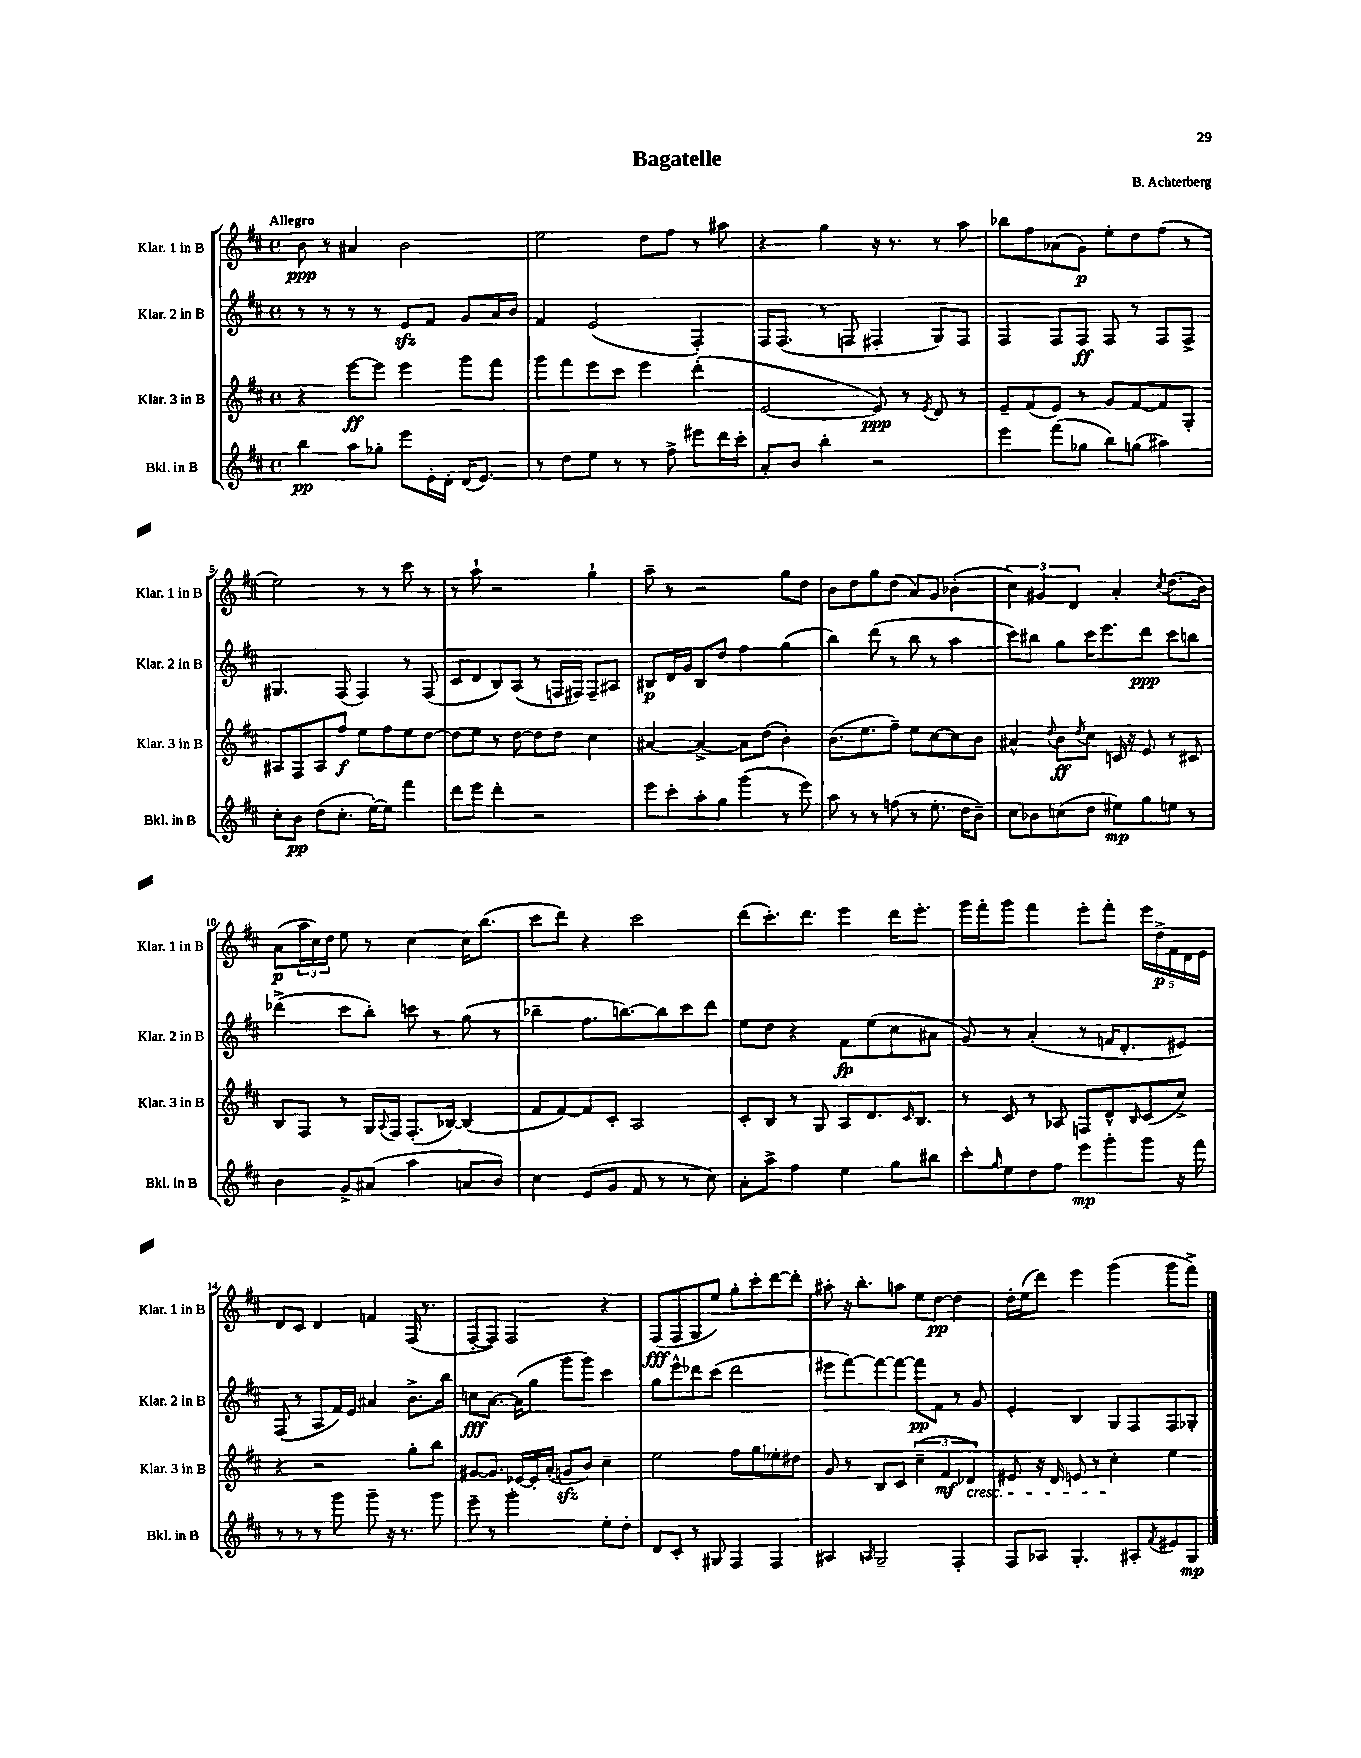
\header { title = "Bagatelle" composer = "B. Achterberg" }
<<
\new StaffGroup <<
\new Staff = "s0" \with { instrumentName = "Klar. 1 in B" shortInstrumentName = "Klar. 1 in B" } {
    \clef treble \key d \major \defaultTimeSignature \time 4/4 \tempo "Allegro"
    b'8\ppp r8 ais'4 b'2 |
    e''2 d''8 fis''8 r8 ais''8 |
    r4 g''4 r16 r8. r8 a''8 |
    bes''8 fis''8 aes'8( g'8\p) e''8-. d''8 fis''8( r8 |
    e''2) r8 r8 cis'''8 r8 |
    r8 a''8-! r2 g''4-! |
    a''8-- r8 r2 g''8 d''8 |
    b'8 d''8 g''8 d''8( a'8) g'8 bes'4-.( |
    \tuplet 3/2 { cis''4) gis'4 d'4 } a'4-. \acciaccatura { cis''8 } d''8.( b'16) |
    a'8\p( \tuplet 3/2 { a''16 cis''16) d''16 } e''8 r8 cis''4~ cis''16 b''8.( |
    cis'''8 d'''8) r4 cis'''2 |
    d'''8( cis'''8.-.) d'''8. e'''4 d'''16 e'''8.-. |
    g'''16 fis'''16-. g'''8 fis'''4 e'''8-. fis'''8-. \tuplet 5/4 { e'''16 d''16->\p fis'16 d'16 e'16 } |
    d'8 cis'8 d'4 f'4 fis16( r8. |
    fis8~-. fis8) fis2 r4 |
    fis8\fff( fis8 g8 e''8) g''8-. cis'''8-. d'''8~ d'''8-. |
    ais''8-. r16 b''8.-. a''8 e''8 d''8~\pp d''4 |
    d''16-. e''16( d'''8) e'''4 g'''4( g'''8 fis'''8->) \bar "|." |
}
\new Staff = "s1" \with { instrumentName = "Klar. 2 in B" shortInstrumentName = "Klar. 2 in B" } {
    \clef treble \key d \major \defaultTimeSignature \time 4/4
    r8 r8 r8 r8 e'8\sfz fis'8 g'8 a'16 b'16 |
    fis'4 e'2( fis4-.) |
    fis16 fis8.( r8 f8 fis4-. g8) fis8 |
    fis4 fis8 fis8\ff fis8 r8 fis8 fis8-> |
    gis4. fis8( fis4) r8 fis8( |
    cis'8 d'8 b8) a8( r8 f16 fis16) fis8-- ais8 |
    bis8\p d'16 g'16 bis8 d''8 fis''4 g''4( |
    b''4) d'''8( r8 b''8 r8 a''4 |
    cis'''8) bis''8 g''8 cis'''16 e'''8. d'''8\ppp cis'''8 b''8 |
    des'''4->( cis'''8 b''8-.) c'''8 r8 g''8( r8 |
    bes''4-- fis''8. b''8.~) b''8 cis'''8 d'''8 |
    e''8 d''8 r4 fis'8\fp e''8( cis''8 ais'8 |
    g'8) r8 a'4-.( r8 f'16 d'8.-. eis'8) |
    fis8( r8 a8 fis'16) e'16 ais'4 b'8.-> b''16 |
    c''8\fff a'8.~ a'16( g''8 g'''8 g'''8) cis'''4 |
    g''8 e'''8-^ des'''8 cis'''8( des'''2 |
    eis'''8 fis'''8~) fis'''8~ fis'''8~ fis'''8\pp fis'8 r8 g'8 |
    e'4-. b4 g8 fis8 fis8 ges8-. \bar "|." |
}
\new Staff = "s2" \with { instrumentName = "Klar. 3 in B" shortInstrumentName = "Klar. 3 in B" } {
    \clef treble \key d \major \defaultTimeSignature \time 4/4
    r4 e'''8~\ff e'''8 e'''4 g'''8 fis'''8 |
    g'''8 fis'''8 e'''8 cis'''8 e'''4 d'''4-.( |
    e'2~ e'8\ppp) r8 \acciaccatura { e'8 } d'8 r8 |
    e'8-- fis'8( e'8) r8 g'8 fis'8~ fis'8 g8-. |
    ais8 fis8 ais8 fis''8\f e''8 fis''8 e''8 d''8~ |
    d''8 e''8 r8 d''8~ d''8 d''8 cis''4 |
    ais'4~ ais'4~-> ais'8 d''8( b'4-.) |
    b'8.( e''8. fis''8--) e''8 cis''8~ cis''8 b'8 |
    ais'4-^ \appoggiatura { d''8 } b'8\ff \acciaccatura { d''8 } cis''8 c'16 r16 e'8 r8 cis'8 |
    b8 fis8 r8 g16 \appoggiatura { a8 } fis16 fis8.-.( bes16~) bes4( |
    fis'8 fis'8~) fis'8 cis'8-. a2 |
    cis'8-. b8 r8 g8 a8 d'8. \grace { cis'16 } b8. |
    r8 cis'8 r8 aes8 f8 d'8-^ \grace { b16 } cis'8( cis''8->) |
    r4 r2 g''8-. b''8 |
    gis'8~ gis'8. ees'16~ ees'16-. a'16-.( g'8\sfz b'8) cis''4-- |
    e''2 fis''8 g''8 ees''8-. dis''8 |
    g'8 r8 b8 cis'8 \tuplet 3/2 { cis''4--( fis'4\mf des'4\cresc) } |
    eis'8 r16 d'16 e'8 r8 cis''4-.\! e''4 \bar "|." |
}
\new Staff = "s3" \with { instrumentName = "Bkl. in B" shortInstrumentName = "Bkl. in B" } {
    \clef treble \key d \major \defaultTimeSignature \time 4/4
    b''4\pp a''8 ges''8-. e'''8 e'16-. d'16-. d'16( e'8.) |
    r8 d''8 e''8 r8 r8 fis''8-> eis'''8 d'''16 cis'''16-. |
    a'8-. b'8 b''4-. r2 |
    e'''4 fis'''8( ges''8 b''8) g''8( ais''4) |
    cis''8-. b'8\pp d''8( cis''8.-. e''16~-.) e''8 fis'''4 |
    d'''8 e'''8 d'''4-. r2 |
    e'''8 cis'''8-. a''8-. g''8 g'''4( r8 e'''8) |
    a''8 r8 r8 f''8( r8 e''8.-. d''16 b'8--) |
    cis''8 bes'8 c''8( d''8 eis''8\mp) g''8 e''8 r8 |
    b'4 g'8-> ais'8( a''4 a'8 b'8) |
    cis''4 e'8( g'8 fis'8 r8 r8 cis''8) |
    a'8-. a''8-> fis''4 e''4 g''8 bis''8 |
    cis'''8-. \grace { g''16 } e''8 d''8 fis''8 e'''8\mp g'''8-. g'''8 r16 fis'''16 |
    r8 r8 r8 g'''8 g'''8-- r16 r8. g'''8 |
    e'''8-- r8 g'''2-. e''8-. d''8-. |
    d'8 cis'8-. r8 gis8 fis4 fis4 |
    ais4 \grace { a16 } g2-- fis4-. |
    fis8 aes8 g4.-. ais8-. \acciaccatura { fis'8 } eis'8 g8\mp \bar "|." |
}
>>
>>
